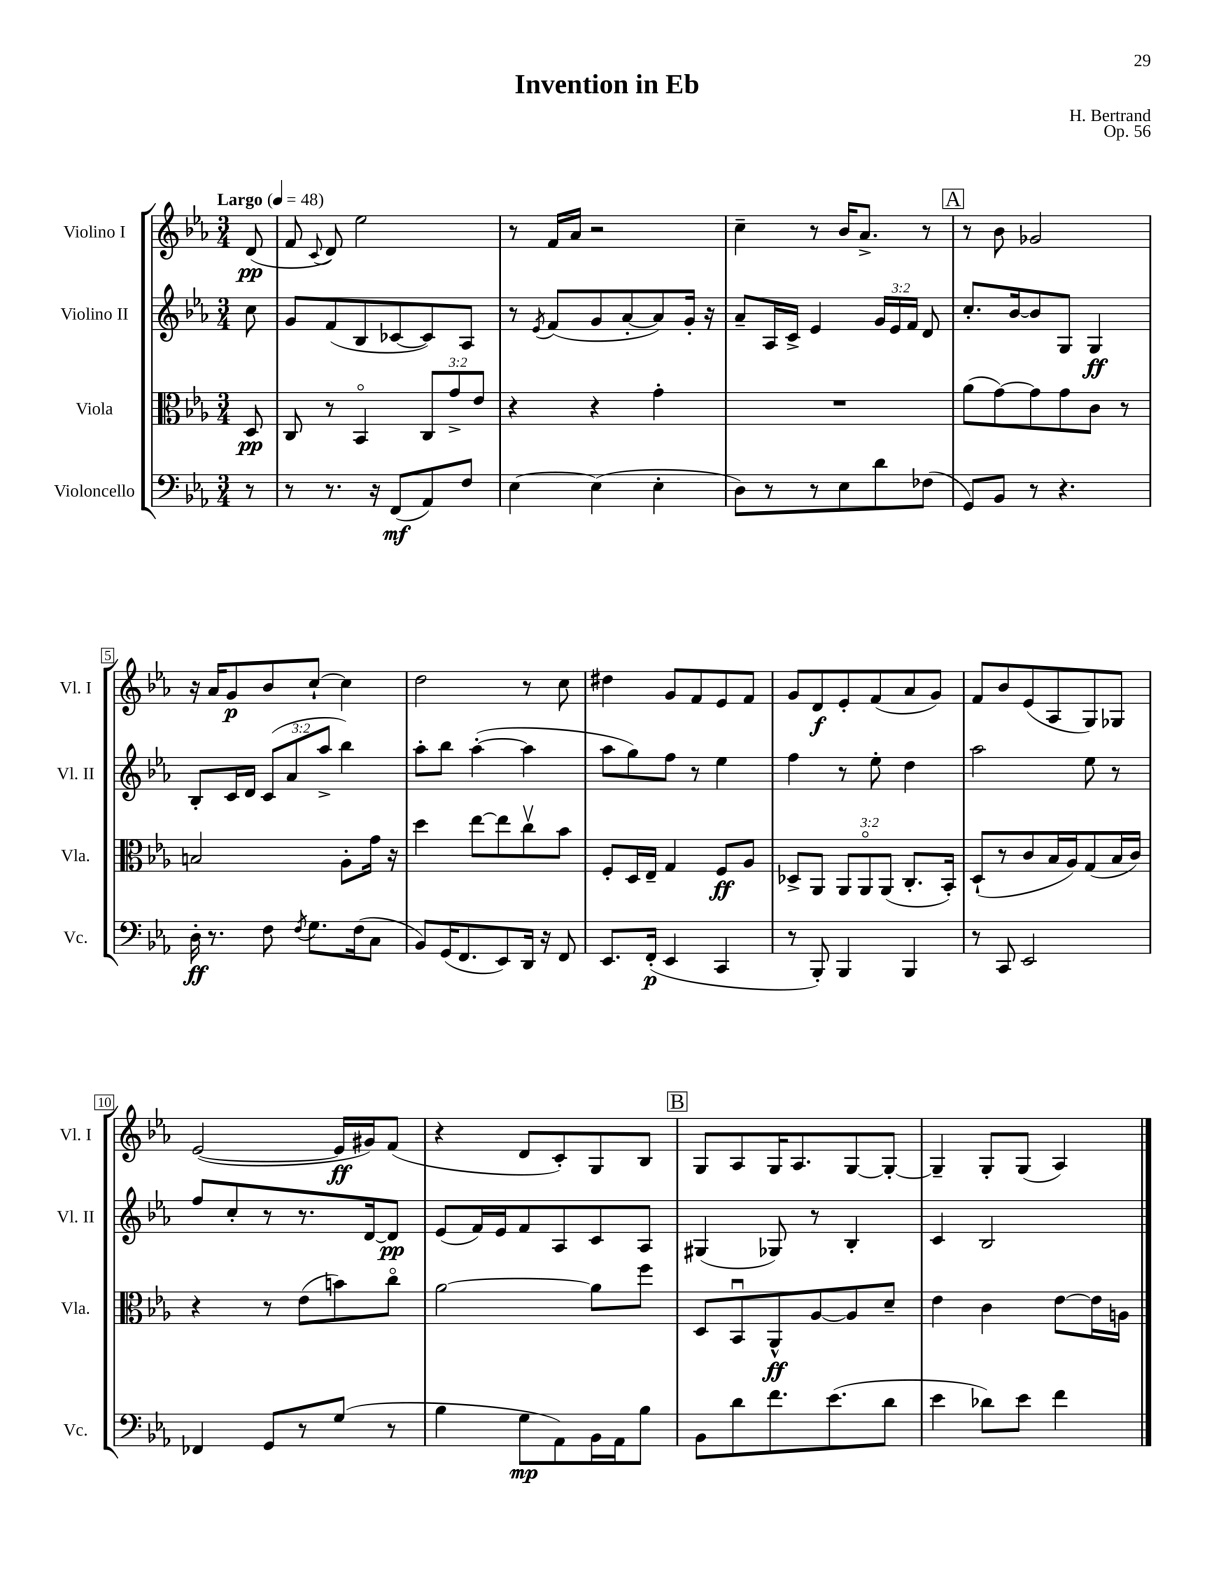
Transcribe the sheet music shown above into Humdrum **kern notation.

**kern	**dynam	**kern	**dynam	**kern	**dynam	**kern	**dynam
*part4	*part4	*part3	*part3	*part2	*part2	*part1	*part1
*staff4	*staff4	*staff3	*staff3	*staff2	*staff2	*staff1	*staff1
*I"Violoncello	*	*I"Viola	*	*I"Violino II	*	*I"Violino I	*
*I'Vc.	*	*I'Vla.	*	*I'Vl. II	*	*I'Vl. I	*
*clefF4	*	*clefC3	*	*clefG2	*	*clefG2	*
*k[b-e-a-]	*	*k[b-e-a-]	*	*k[b-e-a-]	*	*k[b-e-a-]	*
*M3/4	*	*M3/4	*	*M3/4	*	*M3/4	*
*MM48	*	*MM48	*	*MM48	*	*MM48	*
=	=	=	=	=	=	=	=
!	!	!	!	!	!	!LO:TX:a:B:t=Largo	!
8r	.	8D/	pp	8cc\	.	(8d/	pp
=1	=1	=1	=1	=1	=1	=1	=1
8r	.	8C/	.	8g/L	.	8f/	.
.	.	.	.	.	.	8qqc/	.
8.r	.	8r	.	(8f/	.	8d/)	.
.	.	4BB-/	.	8B-/	.	2ee-\	.
16r	.	.	.	.	.	.	.
(8FF/L	mf	.	.	[8c-X/	.	.	.
8AA-/)	.	12C/L	.	8c-/])	.	.	.
.	.	12g^/	.	.	.	.	.
8F/J	.	.	.	8A-/J	.	.	.
.	.	12e-/J	.	.	.	.	.
=2	=2	=2	=2	=2	=2	=2	=2
[4E-\	.	4r	.	8r	.	8r	.
.	.	.	.	8qe-/	.	.	.
.	.	.	.	(8f/L	.	16f/LL	.
.	.	.	.	.	.	16a-/JJ	.
(4E-\]	.	4r	.	8g/	.	2r	.
.	.	.	.	[8a-'/	.	.	.
4E-'\	.	4g'\	.	8a-/])	.	.	.
.	.	.	.	16g'/Jk	.	.	.
.	.	.	.	16r	.	.	.
=3	=3	=3	=3	=3	=3	=3	=3
8D\L)	.	2.r	.	8a-~/L	.	4cc~\	.
8r	.	.	.	16A-/L	.	.	.
.	.	.	.	16c^/JJ	.	.	.
8r	.	.	.	4e-/	.	8r	.
8E-\	.	.	.	.	.	16b-/KL	.
.	.	.	.	.	.	8.a-^/J	.
8d\	.	.	.	24g/LL	.	.	.
.	.	.	.	24e-/	.	.	.
.	.	.	.	24f/JJ	.	.	.
(8F-X\J	.	.	.	8d/	.	8r	.
!!LO:REH:place=s1:t=A
=4	=4	=4	=4	=4	=4	=4	=4
8GG/L)	.	(8a-\L	.	8.cc'/L	.	8r	.
8BB-/J	.	[8g\)	.	.	.	8b-\	.
.	.	.	.	[16b-/k	.	.	.
8r	.	8g\]	.	8b-/]	.	2g-X/	.
4.r	.	8g\	.	8G/J	.	.	.
.	.	8c\J	.	4G/	ff	.	.
.	.	8r	.	.	.	.	.
!!LO:LB:g=z
=5	=5	=5	=5	=5	=5	=5	=5
16D'\	ff	2Bn/	.	8B-'/L	.	16r	.
8.r	.	.	.	.	.	16a-/KL	.
.	.	.	.	16c/L	.	8g/	p
.	.	.	.	16d/JJ	.	.	.
8F\	.	.	.	(12c/L	.	8b-/	.
.	.	.	.	12a-/	.	.	.
8qF/	.	.	.	.	.	.	.
8.G\L	.	.	.	.	.	[8cc`/J	.
.	.	.	.	12aa-^/J	.	.	.
.	.	8A-'\L	.	4bb-\)	.	4cc\]	.
(16F\k	.	.	.	.	.	.	.
8C\J	.	16g\Jk	.	.	.	.	.
.	.	16r	.	.	.	.	.
=6	=6	=6	=6	=6	=6	=6	=6
8BB-/L)	.	4dd\	.	8aa-'\L	.	2dd\	.
(16GG/K	.	.	.	8bb-\J	.	.	.
8.FF/	.	.	.	.	.	.	.
.	.	[8ee-\L	.	([4aa-'\	.	.	.
8EE-/)	.	8ee-\]	.	.	.	.	.
16DD/Jk	.	8ccv\	.	4aa-\]	.	8r	.
16r	.	.	.	.	.	.	.
8FF/	.	8b-\J	.	.	.	8cc\	.
=7	=7	=7	=7	=7	=7	=7	=7
8.EE-/L	.	8F'/L	.	8aa-\L	.	4dd#X\	.
.	.	16D/L	.	8gg\)	.	.	.
(16FF'/Jk	p	16E-~/JJ	.	.	.	.	.
4EE-/	.	4G/	.	8ff\J	.	8g/L	.
.	.	.	.	8r	.	8f/	.
4CC/	.	8F/L	ff	4ee-\	.	8e-/	.
.	.	8A-/J	.	.	.	8f/J	.
=8	=8	=8	=8	=8	=8	=8	=8
8r	.	8D-X^/L	.	4ff\	.	8g/L	.
8BBB-'/)	.	8AA-/J	.	.	.	8d/	f
4BBB-/	.	12AA-/L	.	8r	.	8e-'/	.
.	.	12AA-/	.	.	.	.	.
.	.	.	.	8ee-'\	.	(8f/	.
.	.	(12AA-/J	.	.	.	.	.
4BBB-/	.	8.C'/L	.	4dd\	.	8a-/	.
.	.	.	.	.	.	8g/J)	.
.	.	16BB-'/Jk)	.	.	.	.	.
=9	=9	=9	=9	=9	=9	=9	=9
8r	.	(8D`/L	.	2aa-\	.	8f/L	.
8CC/	.	8r	.	.	.	8b-/	.
2EE-/	.	8c/	.	.	.	(8e-/	.
.	.	16B-/L	.	.	.	8A-/	.
.	.	16A-/J)	.	.	.	.	.
.	.	(8G/	.	8ee-\	.	8G/)	.
.	.	16B-/L	.	8r	.	8G-X/J	.
.	.	16c/JJ)	.	.	.	.	.
!!LO:LB:g=z
=10	=10	=10	=10	=10	=10	=10	=10
4FF-X/	.	4r	.	8ff/L	.	([2e-/	.
.	.	.	.	8cc'/	.	.	.
8GG/L	.	8r	.	8r	.	.	.
8r	.	(8e-\L	.	8.r	.	.	.
(8G/J	.	8bn\)	.	.	.	16e-/LL]	ff
.	.	.	.	[16d/k	.	16g#X/J)	.
8r	.	8cc\J	.	8d/J]	pp	(8f/J	.
=11	=11	=11	=11	=11	=11	=11	=11
4B-\	.	[2a-\	.	(8e-/L	.	4r	.
.	.	.	.	16f/L)	.	.	.
.	.	.	.	16e-/J	.	.	.
8G\L	mp	.	.	8f/	.	8d/L	.
8AA-\)	.	.	.	8A-/	.	8c'/)	.
16BB-\L	.	8a-\L]	.	8c/	.	8G/	.
16AA-\J	.	.	.	.	.	.	.
8B-\J	.	8ff\J	.	8A-/J	.	8B-/J	.
!!LO:REH:place=s1:t=B
=12	=12	=12	=12	=12	=12	=12	=12
8BB-\L	.	8D/L	.	(4G#X/	.	8G/L	.
8d\	.	8BB-u/	.	.	.	8A-/	.
8.f\	.	8AA-^^/	ff	8G-X/)	.	16G/K	.
.	.	.	.	.	.	8.A-/	.
.	.	[8A-/	.	8r	.	.	.
(8.e-\	.	.	.	.	.	.	.
.	.	8A-/]	.	4B-'/	.	[8G/	.
8d\J	.	8d~/J	.	.	.	8G'/J_	.
=13	=13	=13	=13	=13	=13	=13	=13
4e-\	.	4e-\	.	4c/	.	4G~/]	.
8d-X\L)	.	4c\	.	2B-/	.	8G'/L	.
8e-\J	.	.	.	.	.	(8G/J	.
4f\	.	[8e-\L	.	.	.	4A-/)	.
.	.	16e-\L]	.	.	.	.	.
.	.	16An\JJ	.	.	.	.	.
==	==	==	==	==	==	==	==
*-	*-	*-	*-	*-	*-	*-	*-
